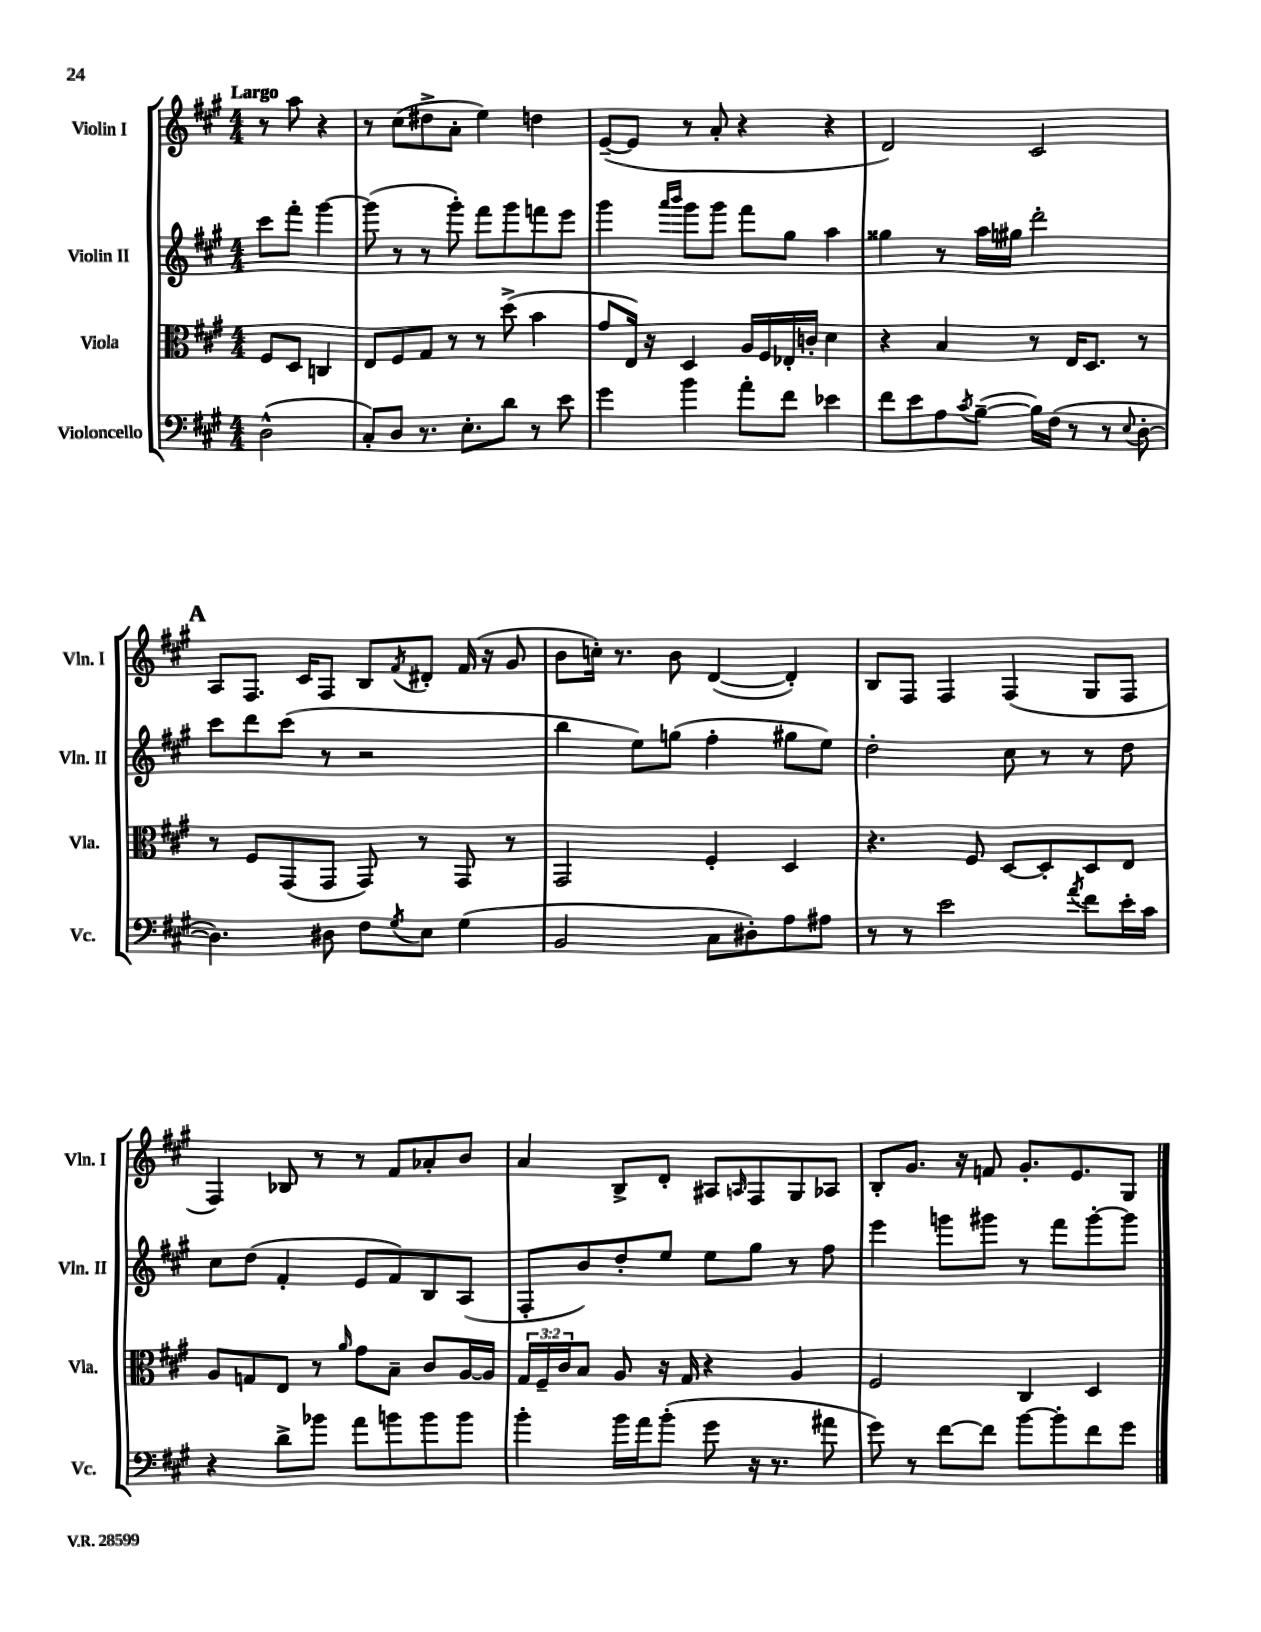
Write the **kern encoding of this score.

**kern	**kern	**kern	**kern
*staff4	*staff3	*staff2	*staff1
*clefF4	*clefC3	*clefG2	*clefG2
*k[f#c#g#]	*k[f#c#g#]	*k[f#c#g#]	*k[f#c#g#]
*M4/4	*M4/4	*M4/4	*M4/4
(2D^^\	8F#/L	8ccc#\L	8r
.	8D/J	8fff#'\J	8aa\
.	4C/	[4ggg#\	4r
=	=	=	=
8C#'/L)	8E/L	(8ggg#\]	8r
8D/J	8F#/	8r	(8cc#\L
8.r	8G#/J	8r	8dd#^\
.	8r	8ggg#'\)	8a'\J
8.E'\L	.	.	.
.	8r	8fff#\L	4ee\)
8d\J	(8dd^\	8ggg#\	.
8r	4b\	8fff\	4dd\
8e\	.	8eee\J	.
=	=	=	=
4g#\	8g#/L	4ggg#\	([8e~/L
.	16E/Jk)	.	8e/]J
.	16r	.	.
.	.	16qqaaa/LL	.
.	.	16qqbbb/JJ	.
4b\	4D/	8ggg#\L	8r
.	.	8ggg#\J	8a'/
8a'\L	16A/LL	8fff#\L	4r
.	16F#/	.	.
8f#\J	16E-'/	8gg#\J	.
.	16c'/JJ	.	.
4e-\	4d\	4aa\	4r
=	=	=	=
8f#\L	4r	4gg##\	2d/)
8e\	.	.	.
8A\	4B/	8r	.
8qc#/	.	.	.
([8B~\J	.	16aa\LL	.
.	.	16gg#\JJ	.
16B\]LL)	8r	2ddd'\	2c#/
(16F#\JJ	.	.	.
8r	16E/LK	.	.
.	8.D/J	.	.
8r	.	.	.
8qqE/	.	.	.
[8D'\	8r	.	.
=	=	=	=
4.D\])	8r	8ccc#\L	8A/L
.	8F#/L	8ddd\	8.F#/J
.	(8GG#/	(8ccc#\J	.
.	.	.	16c#/LK
8D#\	8GG#/J	8r	8F#/J
8F#\L	8GG#/)	2r	8B/L
8qG#/	.	.	8qf#/
8E\J	8r	.	8d#'/J
(4G#\	8GG#/	.	(16f#/
.	.	.	16r
.	8r	.	8g#/
=	=	=	=
2BB/	2GG#/	4bb\	8b\L
.	.	.	16cc'\Jk)
.	.	.	8.r
.	.	8ee\L)	.
.	.	(8gg\J	8b\
8C#\L	4F#'/	4ff#'\	([4d/
8D#'\)	.	.	.
8A\	4D/	8gg#\L	4d'/])
8A#\J	.	8ee\J)	.
=	=	=	=
8r	4.r	2dd'\	8B/L
8r	.	.	8F#/J
2e\	.	.	4F#/
.	8F#/	.	.
.	[8D/L	8cc#\	(4F#/
.	8D'/]	8r	.
8qa/	.	.	.
8f#\L	8D/	8r	8G#/L
16e'\L	8E/J	8dd\	8F#/J
16c#\JJ	.	.	.
=	=	=	=
4r	8A/L	8cc#\L	4F#/)
.	8G/	(8dd\J	.
8d^\L	8E/J	4f#'/	8B-/
8b-\J	8r	.	8r
.	16qqa/	.	.
8a\L	8g#\L	8e/L	8r
8b\	8B~\J	8f#/)	8f#/L
8b\	8c#/L	8B/	8a-'/
8b\J	[16A/L	(8A/J	8b/J
.	16A/]JJ	.	.
=	=	=	=
4b'\	24G#/LL	8F#'/L	4a/
.	24F#~/	.	.
.	24c#/J	.	.
.	8B/J	8b/)	.
16b\LL	8A/	8dd'/	8B^/L
16a\J	.	.	.
(8b'\J	16r	8ee/J	8d'/J
.	16G#/	.	.
8g#\	4r	8ee\L	8A#/L
.	.	.	16qqA/
16r	.	8gg#\J	8F#/
8.r	.	.	.
.	4A/	8r	8G#/
8a#\	.	8ff#\	8A-/J
=	=	=	=
8g#\)	2F#/	4eee\	8B'/L
8r	.	.	8.g#/J
[8f#\L	.	8ggg\L	.
.	.	.	16r
8f#\]J	.	8ggg#\J	8f/
[8b\L	4C#/	8r	8.g#'/L
8b'\]	.	8fff#\L	.
.	.	.	8.e/
8f#\	4D/	[8ggg#'\	.
8g#\J	.	8ggg#\]J	8G#/J
==	==	==	==
*-	*-	*-	*-
